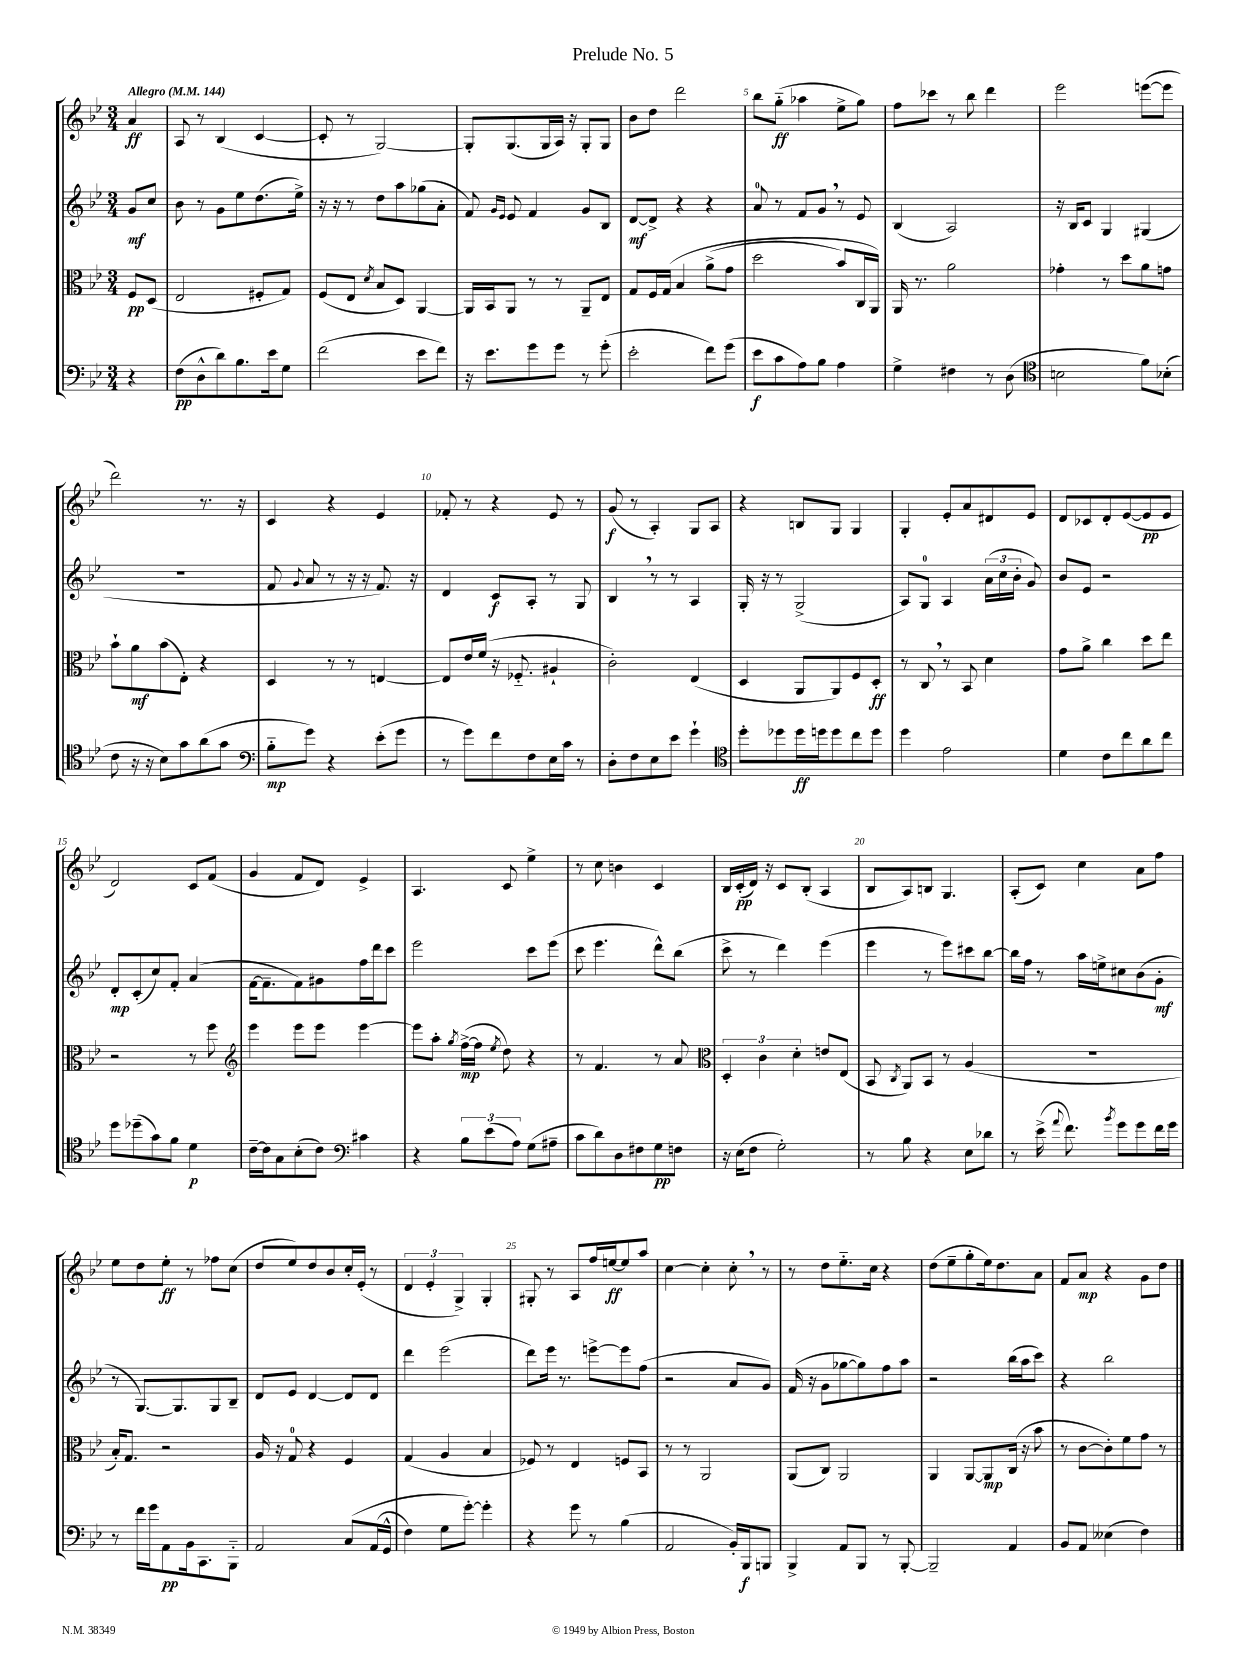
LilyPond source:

\header { title = "Prelude No. 5" }
<<
\new StaffGroup <<
\new Staff = "s0" {
    \clef treble \key bes \major \numericTimeSignature \time 3/4 \partial 4 \tempo "Allegro" 4 = 144
    \autoBeamOff a'4\ff |
    a8 r8 bes4( c'4~ |
    c'8-. r8 g2~) |
    g8[-. g8.( g16 a16]) r16 g8[-. g8] |
    bes'8[ d''8] d'''2 |
    bes''8[ g''8]-_\ff( aes''4 ees''8[-> g''8]) |
    f''8[ ces'''8] r8 bes''8 d'''4 |
    ees'''2 e'''8[~( e'''8] |
    d'''2) r8. r16 |
    c'4 r4 ees'4 |
    fes'8-. r8 r4 ees'8 r8 |
    g'8\f( r8 a4-.) g8[ a8] |
    r4 b8[ g8] g4 |
    g4-. ees'8[-. a'8 dis'8 ees'8] |
    d'8[ ces'8 d'8-. ees'8~( ees'8\pp ees'8] |
    d'2) c'8[ f'8]( |
    g'4 f'8[ d'8]) ees'4-> |
    a4. c'8 ees''4-> |
    r8 c''8 b'4 c'4 |
    bes16[ c'16-.\pp( d'16]) r16 c'8[ bes8]-.( a4 |
    bes8[ a8) b8] g4. |
    a8[-.( c'8]) c''4 a'8[ f''8] |
    ees''8[ d''8 ees''8]-.\ff r8 fes''8[ c''8]( |
    d''8[ ees''8) d''8 bes'8 c''16-. ees'16]-.( r8 |
    \tuplet 3/2 { d'4 ees'4-. g4->) } g4-. |
    gis8-. r8 a8[ f''16 e''16~\ff e''8 a''8] |
    c''4~ c''4-. c''8-. \breathe r8 |
    r8 d''8[ ees''8.-_ c''16] r4 |
    d''8[( ees''8-- g''8-. ees''16) d''8. a'8] |
    f'8[ a'8]\mp r4 g'8[ d''8] \bar "|." |
}
\new Staff = "s1" {
    \clef treble \key bes \major \numericTimeSignature \time 3/4 \partial 4
    \autoBeamOff g'8[\mf c''8] |
    bes'8 r8 g'8[ ees''8 d''8.( ees''16]->) |
    r16 r16 r8 d''8[ a''8 ges''8( a'8]-. |
    f'8) \grace { g'16[ ees'16] } ees'8 f'4 g'8[ bes8] |
    d'8[~\mf d'8]-> r4 r4 |
    a'8-0 r8 f'8[ g'8] \breathe r8 ees'8 |
    bes4( a2) |
    r16 bes16[ c'8] g4 gis4( |
    R2. |
    f'8 \appoggiatura { g'8 } a'8 r8 r16 r16 f'8.) r16 |
    d'4 c'8[\f a8]-. r8 g8 |
    bes4 \breathe r8 r8 a4 |
    g16-. r16 r8 g2->( |
    a8[) g8]-0 a4 \tuplet 3/2 { a'16[( c''16 bes'16]-. } g'8) |
    bes'8[ ees'8] r2 |
    d'8[-.\mp c'8-.( c''8) f'8]-. a'4( |
    f'16[~ f'8.-- f'8) gis'8 f''16 d'''16 c'''8] |
    ees'''2 c'''8[ ees'''8]( |
    c'''8 ees'''4. d'''8[-^) bes''8]( |
    c'''8-> r8 d'''4) ees'''4( |
    ees'''4 r8 ees'''8[) cis'''8 bes''8]~ |
    bes''16[ f''16] r8 a''16[ e''16-> cis''8 bes'8( g'8]-.\mf |
    r8 g8.[~) g8. g8 bes8]-- |
    d'8[ ees'8] d'4~ d'8[ d'8] |
    d'''4 ees'''2( |
    d'''8[) ees'''16] r8. e'''8[~-> e'''8 f''8]( |
    r2 a'8[ g'8]) |
    f'16( r16 g'8[ ges''8~ ges''8) f''8 a''8] |
    r2 bes''16[( a''16 c'''8]) |
    r4 bes''2 \bar "|." |
}
\new Staff = "s2" {
    \clef alto \key bes \major \numericTimeSignature \time 3/4 \partial 4
    \autoBeamOff f8[\pp d8]( |
    ees2 fis8[-. g8]) |
    f8[( ees8] \acciaccatura { d'8 } bes8[ d8]) a,4~ |
    a,16[ bes,16 a,8] r8 r8 a,8[-- ees8] |
    g8[ f16 g16]\( bes4 a'8[->( g'8] |
    d''2 bes'8[) c16 a,16]\) |
    a,16 r8. a'2 |
    ges'4-. r8 d''8[ a'8 g'8] |
    bes'8[-! a'8\mf bes'8( ees8]-.) r4 |
    d4 r8 r8 e4~ |
    e8[ ees'16 f'16]( r16 fes8.-_ ais4-! |
    c'2-.) ees4( |
    d4 a,8[ a,8) f8 d8]-.\ff |
    r8 c8 \breathe r8 bes,8 d'4 |
    g'8[ a'8]-> c''4 d''8[ ees''8] |
    r2 r8 f''8 |
    \clef treble ees'''4 ees'''8[ ees'''8] ees'''4~ |
    ees'''8[ a''8]-. \acciaccatura { g''8 } f''16[~->\mp( f''16] \acciaccatura { ees''8 } d''8) r4 |
    r8 f'4. r8 a'8 |
    \clef alto \tuplet 3/2 { d4-. c'4 d'4-. } e'8[ ees8]( |
    bes,8 \acciaccatura { c8 } a,8[) bes,8] r8 a4( |
    R2. |
    bes16[-.) g8.] r2 |
    a16 r16 g8-0 r4 f4 |
    g4( a4 bes4 |
    fes8) r8 ees4 f8[ bes,8] |
    r8 r8 a,2 |
    a,8[( c8]) a,2 |
    a,4 a,8[~ a,8\mp c16]( r16 bes'8 |
    r8 c'8[~ c'8-.) f'8 g'8] r8 \bar "|." |
}
\new Staff = "s3" {
    \clef bass \key bes \major \numericTimeSignature \time 3/4 \partial 4
    \autoBeamOff r4 |
    f8[\pp( d8-^ d'8) bes8. ees'16 g8] |
    f'2( ees'8[ f'8]) |
    r16 ees'8.[ g'8 g'8] r8 g'8-.( |
    ees'2-. f'8[) g'8]( |
    ees'8[\f c'8 a8) bes8] a4 |
    g4-> fis4 r8 d8( |
    \clef tenor b2 f'8[) bes8]-.( |
    c'8 r16 r16 bes8[) g'8 a'8( g'8] |
    \clef bass bes8[-_\mp g'8]) r4 ees'8[-.( g'8] |
    r8 g'8[) f'8 f8 ees16 c'16] r8 |
    d8[-. f8 ees8 ees'8] g'4-! |
    \clef tenor d''8[-. des''8 des''16\ff d''16 d''8 c''8 d''8] |
    d''4 ees'2 |
    d'4 c'8[ c''8 a'8 c''8] |
    d''8[ des''8--( g'8) f'8] d'4\p |
    c'16[~-- c'16 g8 bes8-.( c'8]) \clef bass cis'4 |
    r4 \tuplet 3/2 { bes8[ ees'8( a8]) } g8[( ais8]-- |
    c'8[ d'8) d8 fis8 g8\pp f8] |
    r16 ees16[( f8] g2-.) |
    r8 bes8 r4 ees8[ des'8] |
    r8 ees'16->( \appoggiatura { a'8 } f'8.) \acciaccatura { bes'8 } g'8[ g'8 f'16 g'16] |
    r8 f'16[ g'16 a,8\pp bes,16 c,8. bes,,8]-_ |
    a,2 c8[\( a,16( g,16]-^ |
    f4) g8[ g'8]~-.\) g'4-. |
    r4 g'8 r8 bes4( |
    a,2 bes,16[-.) bes,,16\f b,,8] |
    bes,,4-> a,8[ bes,,8] r8 bes,,8~-. |
    bes,,2-- a,4 |
    bes,8[ a,8] eeses4( f4) \bar "|." |
}
>>
>>
\layout { \context { \Score \override BarNumber.break-visibility = ##(#f #t #t) barNumberVisibility = #(every-nth-bar-number-visible 5) } }
